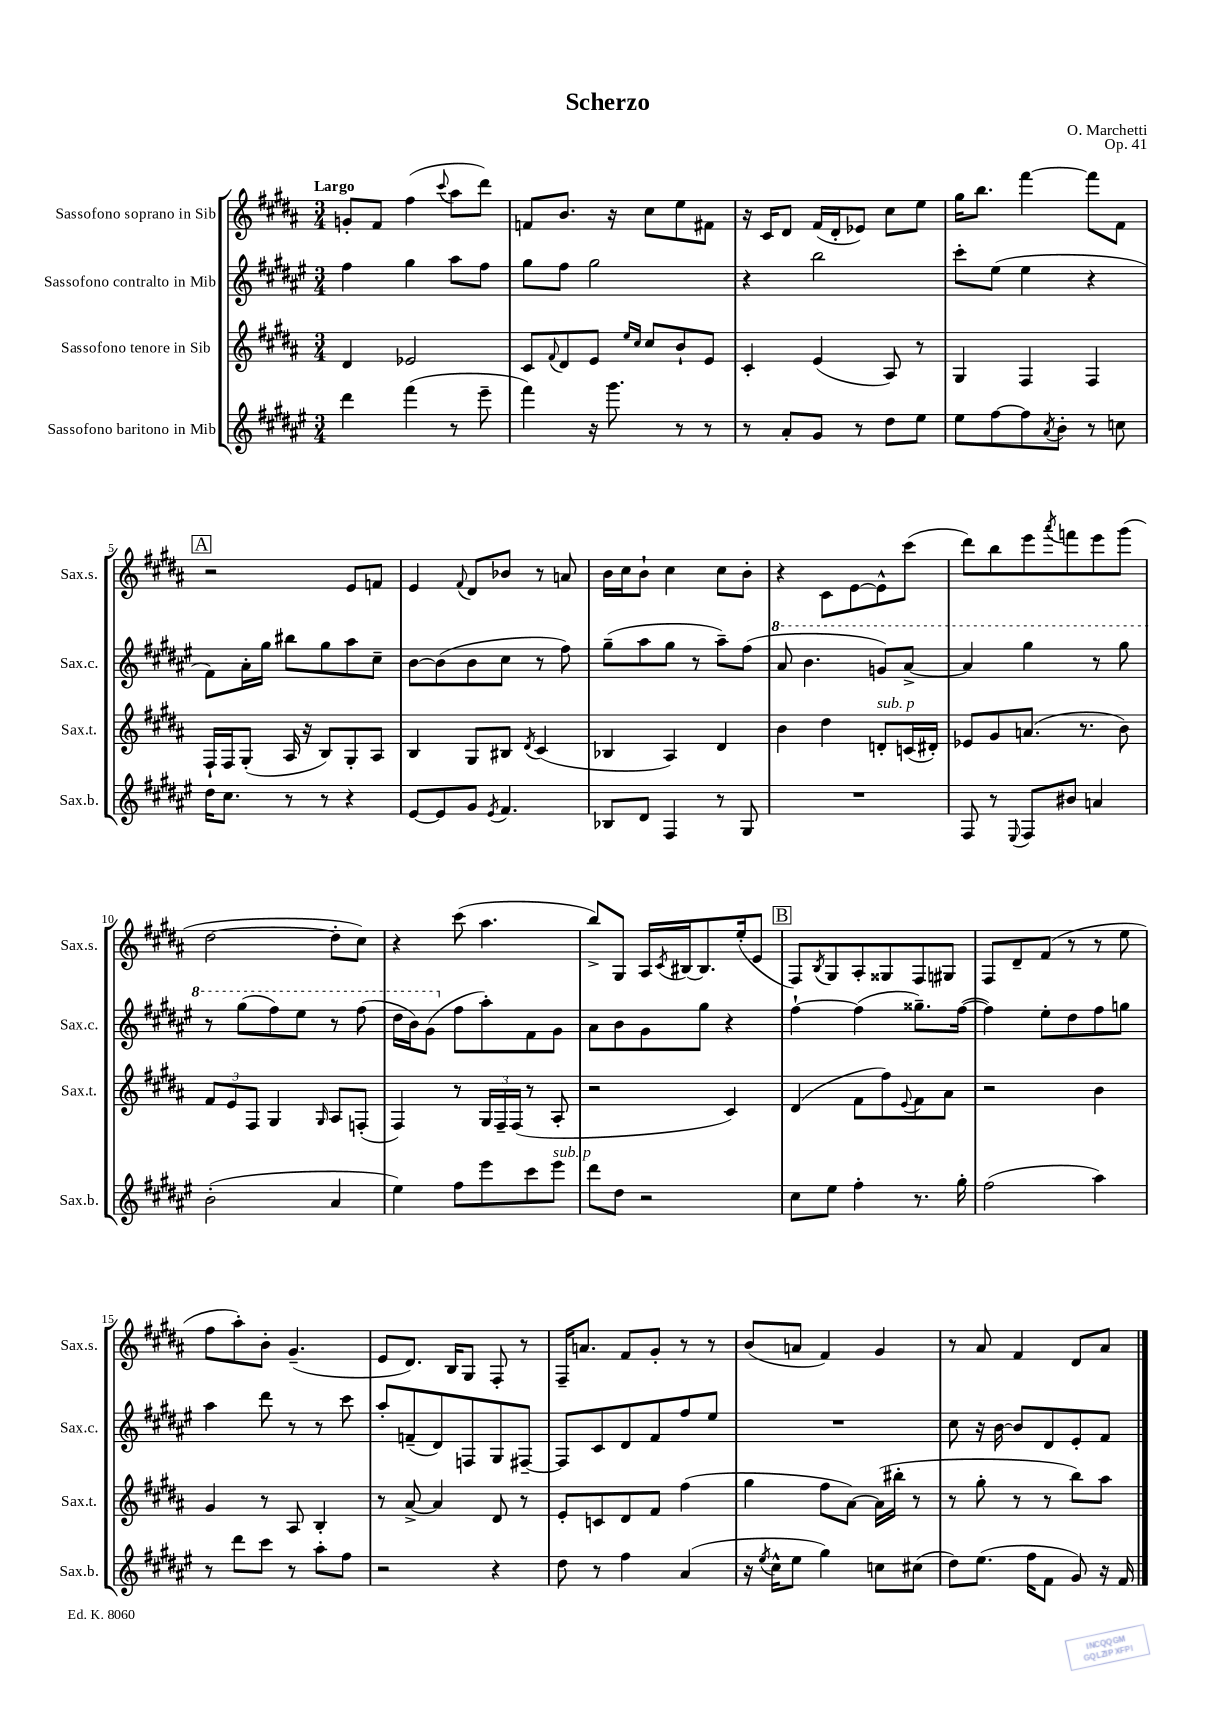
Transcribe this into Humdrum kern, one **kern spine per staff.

**kern	**kern	**kern	**kern
*staff4	*staff3	*staff2	*staff1
*clefG2	*clefG2	*clefG2	*clefG2
*k[f#c#g#d#a#e#]	*k[f#c#g#d#a#]	*k[f#c#g#d#a#e#]	*k[f#c#g#d#a#]
*M3/4	*M3/4	*M3/4	*M3/4
4ddd#\	4d#/	4ff#\	8g'/L
.	.	.	8f#/J
(4fff#\	2e-/	4gg#\	(4ff#\
.	.	.	8qqccc#/
8r	.	8aa#\L	8aa#\L
8eee#~\	.	8ff#\J	8ddd#\J)
=	=	=	=
4fff#\)	8c#/L	8gg#\L	8f/L
.	8qqf#/	.	.
.	8d#/	8ff#\J	8.b/J
16r	8e/J	2gg#\	.
8.ggg#\	.	.	16r
.	16qqee/LL	.	.
.	16qqcc#/JJ	.	.
.	8cc#/L	.	8cc#\L
8r	8b`/	.	8ee\
8r	8e/J	.	8f#\J
=	=	=	=
8r	4c#'/	4r	16r
.	.	.	16c#/LK
8a#'/L	.	.	8d#/J
8g#/J	(4e/	2bb\	(16f#/LL
.	.	.	16d#'/J
8r	.	.	8e-/J)
8dd#\L	8A#/)	.	8cc#\L
8ee#\J	8r	.	8ee\J
=	=	=	=
8ee#\L	4G#/	8ccc#'\L	16gg#\LK
.	.	.	8.bb\J
[8ff#\	.	(8ee#\J	.
8ff#\]	4F#/	4ee#\	[4fff#\
8qa#/	.	.	.
8b'\J	.	.	.
8r	4F#/	4r	8fff#\]L
8cc\	.	.	8f#\J
=	=	=	=
16dd#\LK	16F#`/LL	8f#\L)	2r
8.cc#\J	16F#/J	.	.
.	(8G#'/J	16a#'\L	.
.	.	16gg#\JJ	.
8r	16A#/	8bb#\L	.
.	16r	.	.
8r	8B/L)	8gg#\	.
4r	8G#'/	8aa#\	8e/L
.	8A#/J	8cc#~\J	8f/J
=	=	=	=
[8e#/L	4B/	[8b\L	4e/
8e#/]	.	(8b\]	.
.	.	.	8qqf#/
8g#/J	8G#/L	8b\	8d#/L
8qe#/	.	.	.
4.f#/	8B#/J	8cc#\J	8b-/J
.	8qd#/	.	.
.	(4c#/	8r	8r
.	.	8ff#\)	8a/
=	=	=	=
8B-/L	4B-/	(8gg#~\L	16b\LL
.	.	.	16cc#\J
8d#/J	.	8aa#\	8b`\J
4F#/	4A#/)	8gg#\J	4cc#\
.	.	8r	.
8r	4d#/	8aa#~\L)	8cc#\L
8G#/	.	(8ff#\J	8b'\J
=	=	=	=
2.r	4b\	8aa#/	4r
.	.	4.bb\	.
.	4dd#\	.	8c#\L
.	.	.	[8e\
.	8d'/L	8gg/L)	8e^^\]
.	(16c/L	[8aa#^/J	(8ccc#\J
.	16d#'/JJ)	.	.
=	=	=	=
8F#/	8e-/L	4aa#/]	8ddd#\L)
8r	8g#/	.	8bb\
8qqE#/	.	.	.
8F#/L	(8.a/J	4ggg#\	8eee\
.	.	.	8qaaa#/
8b#/J	.	.	8fff\
.	8.r	.	.
4a/	.	8r	8eee\
.	8b\)	8ggg#\	(8ggg#\J
=	=	=	=
(2b'\	12f#/L	8r	[2dd#\
.	12e/	.	.
.	.	(8ggg#\L	.
.	12F#/J	.	.
.	4G#/	8fff#\)	.
.	.	8eee#\J	.
.	16qqG#/	.	.
4a#/	8A#/L	8r	8dd#'\]L
.	(8F'/J	(8fff#\	8cc#\J)
=	=	=	=
4ee#\)	4F#/)	16ddd#\LL	4r
.	.	16bb\J)	.
.	.	(8gg#\J	.
8ff#\L	8r	8ff#\L	(8ccc#\
8eee#\	24G#/LL	8aa#'\)	4.aa#\
.	24F#~/	.	.
.	(24F#/JJ	.	.
8ccc#\	8r	8f#\	.
8eee#\J	8A#'/	8g#\J	.
=	=	=	=
8ddd#\L	2r	8a#\L	8bb^/L)
8dd#\J	.	8b\	8G#/J
2r	.	8g#\	16A#/LL
.	.	.	8qc#/
.	.	.	[16B#/J
.	.	8gg#\J	8.B#/]
.	4c#/)	4r	.
.	.	.	(16ee'/k
.	.	.	8e/J
=	=	=	=
8cc#\L	(4d#/	[4ff#`\	8F#/L)
.	.	.	8qB/
8ee#\J	.	.	8G#/
4ff#'\	8f#\L	(4ff#\]	8A#'/
.	8ff#\)	.	8G##/
.	8qqe/	.	.
8.r	8f#\	8.gg##~\L)	8F#/
.	8a#\J	.	8G#/J
16gg#'\	.	([16ff#\Jk	.
=	=	=	=
(2ff#\	2r	4ff#\])	8F#/L
.	.	.	8d#~/
.	.	8ee#'\L	(8f#/J
.	.	8dd#\	8r
4aa#\)	4b\	8ff#\	8r
.	.	8gg\J	8ee\
=	=	=	=
8r	4g#/	4aa#\	8ff#\L
8ddd#\L	.	.	8aa#'\)
8ccc#\J	8r	8ddd#\	8b'\J
8r	8A#/	8r	(4.g#~/
8aa#'\L	4B'/	8r	.
8ff#\J	.	8ccc#\	.
=	=	=	=
2r	8r	8aa#'/L	8e/L
.	[8a#^/	(8f~/	8.d#/J)
.	4a#/]	8d#/)	.
.	.	.	16B/LK
.	.	8F/	8G#/J
4r	8d#/	8G#/	8F#'/
.	8r	[8F#~/J	8r
=	=	=	=
8dd#\	8e'/L	8F#/]L	16F#~/LK
.	.	.	8.a/J
8r	8c/	8c#/	.
4ff#\	8d#/	8d#/	8f#/L
.	8f#/J	8f#/	8g#'/J
(4a#/	(4ff#\	8ff#/	8r
.	.	8ee#/J	8r
=	=	=	=
16r	4gg#\	2.r	(8b/L
8qee#/	.	.	.
16cc#^^\LK	.	.	.
8ee#\J	.	.	8a/J
4gg#\)	8ff#\L	.	4f#/)
.	[8a#\J)	.	.
8cc\L	(16a#\]LL	.	4g#/
.	16bb#'\JJ	.	.
(8cc#\J	8r	.	.
=	=	=	=
8dd#\L)	8r	8cc#\	8r
(8.ee#\J	8gg#'\	16r	8a#/
.	.	[16b\	.
.	8r	8b/]L	4f#/
16ff#\LK	.	.	.
8f#\J	8r	8d#/	.
8g#/)	8bb\L)	8e#'/	8d#/L
16r	8aa#\J	8f#/J	8a#/J
16f#/	.	.	.
==	==	==	==
*-	*-	*-	*-
